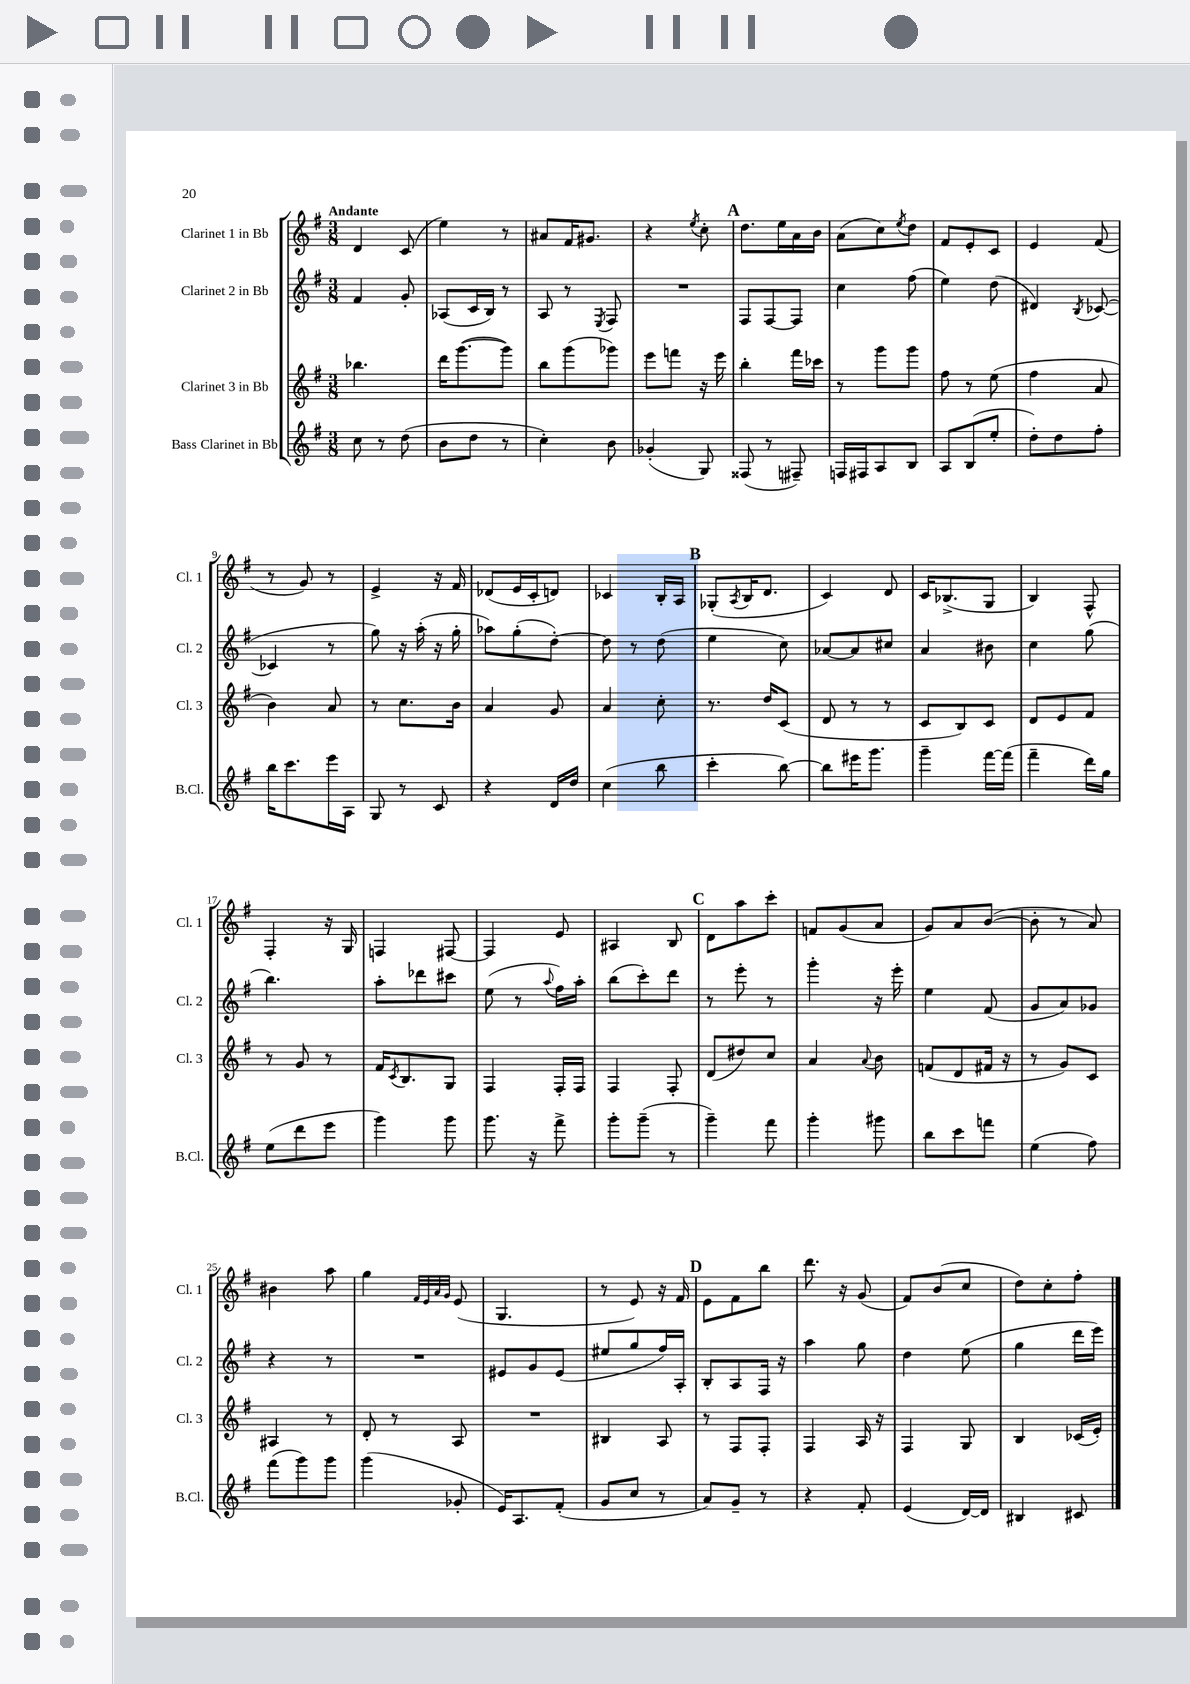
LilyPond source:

<<
\new StaffGroup <<
\new Staff = "s0" \with { instrumentName = "Clarinet 1 in Bb" shortInstrumentName = "Cl. 1" } {
    \clef treble \key g \major \numericTimeSignature \time 3/8 \tempo "Andante"
    d'4 c'8( |
    e''4) r8 |
    ais'8 fis'16 gis'8. |
    r4 \acciaccatura { e''8 } c''8-. |
    \mark \markup { \bold "A" } d''8. e''16 a'16 b'16 |
    a'8( c''8) \acciaccatura { e''8 } d''8 |
    fis'8 e'8-. c'8 |
    e'4 fis'8( |
    r8 g'8) r8 |
    e'4-> r16 fis'16 |
    des'8( e'16 c'16-. d'8) |
    ces'4 b16-. a16 |
    \mark \markup { \bold "B" } ges8-.( \acciaccatura { a8 } b16 d'8. |
    c'4) d'8 |
    c'16 bes8.->( g8 |
    b4) fis8-^ |
    fis4-. r16 g16 |
    f4 fis8~ |
    fis4 e'8 |
    ais4 b8 |
    \mark \markup { \bold "C" } d'8 a''8 c'''8-. |
    f'8 g'8( a'8 |
    g'8) a'8 b'8~( |
    b'8-. r8 a'8) |
    bis'4 a''8 |
    g''4 \grace { fis'32 e'32 a'32 g'32 } e'8( |
    g4. |
    r8 e'8) r16 fis'16 |
    \mark \markup { \bold "D" } e'8 fis'8 b''8 |
    d'''8. r16 g'8( |
    fis'8) b'8( c''8 |
    d''8) c''8-. fis''8-. \bar "|." |
}
\new Staff = "s1" \with { instrumentName = "Clarinet 2 in Bb" shortInstrumentName = "Cl. 2" } {
    \clef treble \key g \major \numericTimeSignature \time 3/8
    fis'4 g'8-. |
    aes8( c'16 b16) r8 |
    a8 r8 \acciaccatura { e8 } fis8 |
    R4. |
    \mark \markup { \bold "A" } fis8 fis8~ fis8 |
    c''4 fis''8( |
    e''4) d''8( |
    dis'4) \acciaccatura { b8 } ces'8~( |
    ces'4 r8 |
    g''8) r16 a''16-.( r16 g''16-. |
    aes''8) g''8-.( d''8~-.) |
    d''8 r8 d''8( |
    \mark \markup { \bold "B" } e''4 c''8) |
    aes'8~ aes'8 cis''8 |
    a'4 bis'8 |
    c''4 g''8( |
    b''4.) |
    a''8-. des'''8 cis'''8 |
    e''8( r8 \appoggiatura { a''8 } fis''16) a''16-. |
    b''8( c'''8-.) d'''8 |
    \mark \markup { \bold "C" } r8 e'''8-. r8 |
    g'''4-. r16 e'''16-. |
    e''4 fis'8( |
    g'8 a'8) ges'8 |
    r4 r8 |
    R4. |
    eis'8 g'8 eis'8( |
    eis''8 g''8 fis''16) a16-. |
    \mark \markup { \bold "D" } b8-. a8 fis16 r16 |
    a''4 g''8 |
    d''4 e''8( |
    g''4 d'''16 e'''16) \bar "|." |
}
\new Staff = "s2" \with { instrumentName = "Clarinet 3 in Bb" shortInstrumentName = "Cl. 3" } {
    \clef treble \key g \major \numericTimeSignature \time 3/8
    bes''4. |
    d'''16 g'''8.~( g'''8) |
    b''8 g'''8( ges'''8) |
    e'''8 f'''8 r16 e'''16 |
    \mark \markup { \bold "A" } b''4-. fis'''16 ces'''16 |
    r8 g'''8 g'''8 |
    fis''8 r8 e''8( |
    fis''4 a'8 |
    b'4) a'8 |
    r8 c''8. b'16 |
    a'4 g'8 |
    a'4 c''8-. |
    \mark \markup { \bold "B" } r8. d''16 c'8( |
    d'8 r8 r8 |
    c'8 b8) c'8 |
    d'8 e'8 fis'8 |
    r8 g'8 r8 |
    fis'16 \acciaccatura { c'8 } b8. g8 |
    fis4 fis16-. fis16 |
    fis4 fis8-. |
    \mark \markup { \bold "C" } d'8( dis''8) c''8 |
    a'4 \appoggiatura { a'8 } b'8 |
    f'8( d'8 fis'16 r16 |
    r8 g'8) c'8 |
    ais4 r8 |
    d'8-. r8 a8 |
    R4. |
    bis4 a8 |
    \mark \markup { \bold "D" } r8 fis8 fis8-. |
    fis4 a16 r16 |
    fis4 g8 |
    b4 ces'16( e'16-.) \bar "|." |
}
\new Staff = "s3" \with { instrumentName = "Bass Clarinet in Bb" shortInstrumentName = "B.Cl." } {
    \clef treble \key g \major \numericTimeSignature \time 3/8
    c''8 r8 d''8( |
    b'8 d''8 r8 |
    c''4-.) b'8 |
    ges'4-.( g8) |
    \mark \markup { \bold "A" } fisis8( r8 fis8--) |
    f16 fis16 a8 b8 |
    a8 b8( e''8-. |
    d''8-.) d''8 fis''8-. |
    b''16 c'''8. e'''16 a16 |
    g8 r8 c'8 |
    r4 d'16 d''16 |
    c''4( b''8 |
    \mark \markup { \bold "B" } c'''4-. b''8~) |
    b''8 eis'''16 g'''8. |
    g'''4-- fis'''16~ fis'''16( |
    fis'''4-- d'''16) g''16 |
    e''8( d'''8 e'''8 |
    g'''4) g'''8 |
    g'''8. r16 fis'''8-> |
    g'''8-. g'''8--( r8 |
    \mark \markup { \bold "C" } g'''4--) fis'''8 |
    g'''4-. gis'''8 |
    b''8 c'''8 f'''8 |
    e''4( fis''8) |
    fis'''8( g'''8) g'''8 |
    g'''4( ges'8-. |
    e'16) a8. fis'8-.( |
    g'8 c''8 r8 |
    \mark \markup { \bold "D" } a'8) g'8-- r8 |
    r4 fis'8-. |
    e'4( d'16~) d'16 |
    bis4 cis'8 \bar "|." |
}
>>
>>
